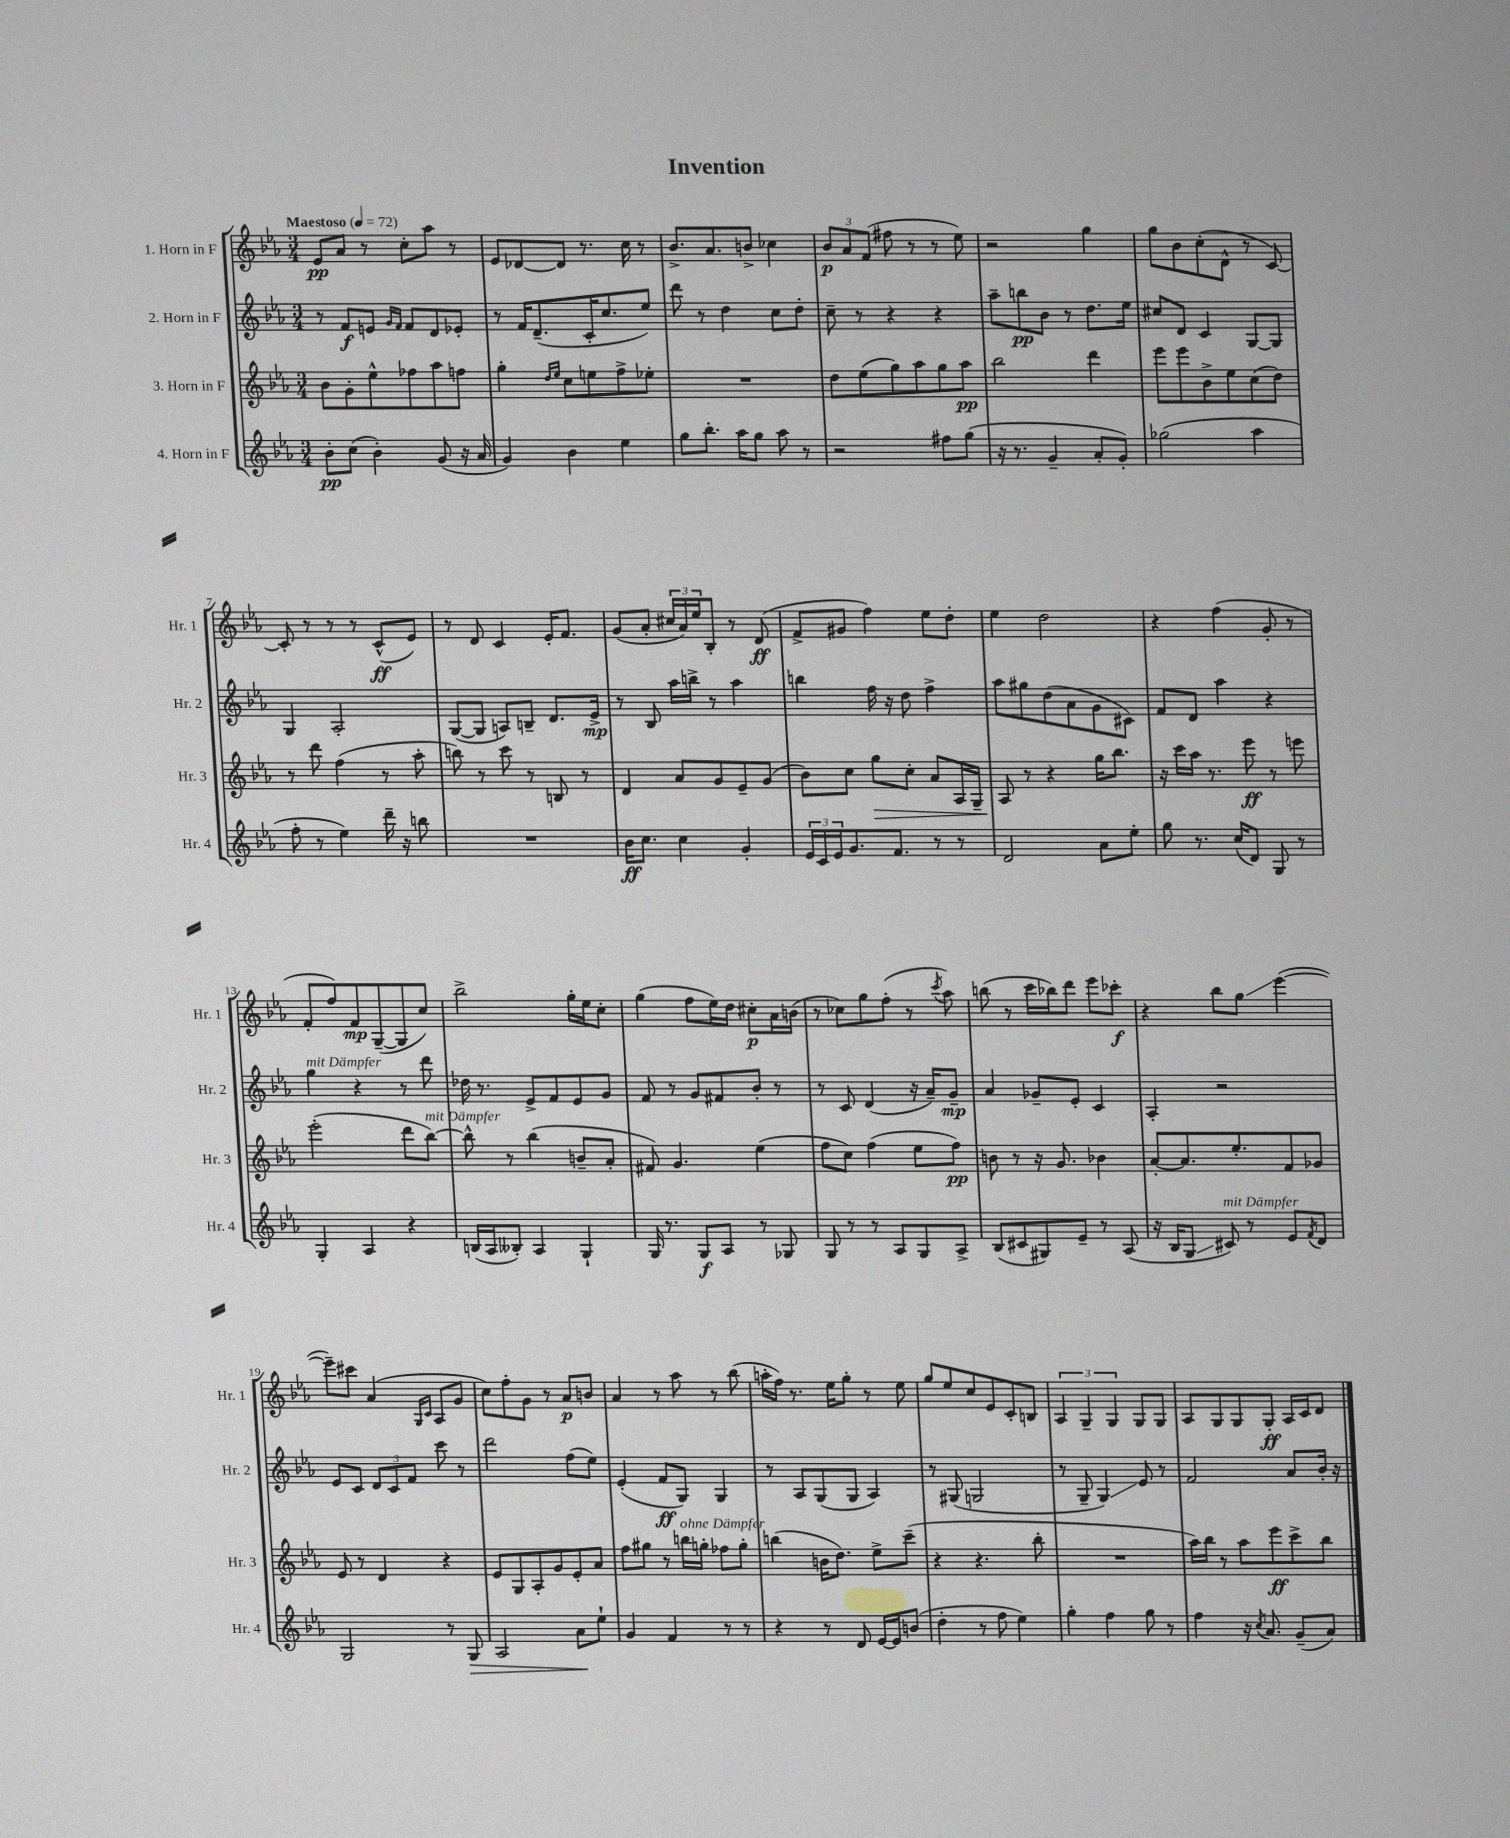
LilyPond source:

\header { title = "Invention" }
<<
\new StaffGroup <<
\new Staff = "s0" \with { instrumentName = "1. Horn in F" shortInstrumentName = "Hr. 1" } {
    \clef treble \key ees \major \numericTimeSignature \time 3/4 \tempo "Maestoso" 4 = 72
    ees'8\pp aes'8 r8 c''8-. aes''8 r8 |
    ees'8 des'8~ des'8 r8. c''16 r8 |
    bes'8.-> aes'8. b'8-> ces''4 |
    \tuplet 3/2 { bes'8\p aes'8 f'8( } fis''8 r8 r8 ees''8) |
    r2 g''4 |
    g''8 bes'8 c''8-.( d'8-^ r8 c'8~) |
    c'8-. r8 r8 r8 c'8-^\ff( ees'8) |
    r8 d'8 c'4 ees'16-. f'8. |
    g'8( aes'8-. \tuplet 3/2 { cis''16 aes'16) ees''16 } bes8-. r8 d'8\ff( |
    f'8-> gis'8 f''4) ees''8 d''8-. |
    ees''4 d''2 |
    r4 f''4( g'8-. r8 |
    f'8-. f''8) f'8\mp g8~--( g8 c''8) |
    bes''2-> g''16-. ees''16 c''8-. |
    g''4( f''8 ees''16) d''16 cis''8-.\p aes'16 b'16( |
    r8 ces''8) g''8 f''8-.( r8 \acciaccatura { c'''8 } aes''8) |
    b''8( r8 c'''16 bes''16) d'''8 ees'''8 ces'''8-.\f |
    r4 bes''8 g''8\glissando ees'''4~( |
    ees'''8--) cis'''8 aes'4( \grace { g16 c'16 } aes8 g'8 |
    c''8) f''8-. g'8 r8 aes'8\p b'8 |
    aes'4 r8 aes''8 r8 bes''8( |
    a''16-. f''16) r8. ees''16 g''8-. r8 ees''8 |
    g''8 ees''8 c''8 ees'8 c'8-. b8 |
    \tuplet 3/2 { aes4 g4-- g4 } g8 g8 |
    aes8 g8 g8 g8-.\ff aes16 c'16 d'8 \bar "|." |
}
\new Staff = "s1" \with { instrumentName = "2. Horn in F" shortInstrumentName = "Hr. 2" } {
    \clef treble \key ees \major \numericTimeSignature \time 3/4
    r8 f'8\f e'8 \grace { g'16 f'16 } f'8 d'8 ees'8-. |
    r8 f'16 d'8.--( c'16-. c''8. ees''8) |
    d'''8 r8 d''4 c''8 d''8-. |
    c''8-- r8 r4 r4 |
    aes''8-- b''8\pp bes'8 r8 d''8. ees''16 |
    cis''8 d'8 c'4 g8~ g8 |
    g4 aes2-. |
    g8~( g8 a8) b8-- d'8. ees'16->\mp |
    r8 bes8 aes''16 b''16-> r8 aes''4 |
    b''4 f''16 r16 d''8 f''4-> |
    aes''8 gis''8 d''8( aes'8 g'8 cis'8) |
    f'8 d'8 aes''4 r4 |
    g''4^\markup { \italic "mit Dämpfer" } r4 r8 d'''8 |
    des''16 r8. ees'8-> f'8 ees'8 g'8 |
    f'8 r8 g'8 fis'8 bes'8-. r8 |
    r8 c'8 d'4( r16 aes'16--) g'8--\mp |
    aes'4 ges'8-- ees'8-. c'4 |
    aes4-. r2 |
    ees'8 c'8 \tuplet 3/2 { d'8 c'8 f'8 } c'''8 r8 |
    d'''2 f''8( ees''8) |
    ees'4-.( f'8\ff g8) g4 |
    r8 aes8 g8( g8 aes4) |
    r8 gis8( g2 |
    r8 g8-- g4\glissando) ees'8 r8 |
    f'2 aes'8 bes'16-. r16 \bar "|." |
}
\new Staff = "s2" \with { instrumentName = "3. Horn in F" shortInstrumentName = "Hr. 3" } {
    \clef treble \key ees \major \numericTimeSignature \time 3/4
    bes'8 g'8-. ees''8-^ fes''8 aes''8 f''8 |
    g''4-. \grace { d''16 ees''16 } c''8 e''8 f''8-> ees''8-. |
    R2. |
    d''8 ees''8( g''8) aes''8 g''8 aes''8\pp |
    bes''2 d'''4 |
    ees'''8 ees'''8 bes'8-> ees''8 c''8( d''8) |
    r8 d'''8 f''4( r8 aes''8-. |
    b''8) r8 c'''8 r8 b8 r8 |
    d'4 aes'8 g'8 ees'8-- g'8( |
    bes'8) c''8 g''8\> c''8-. aes'8 aes16 g16-- |
    aes8\! r8 r4 g''16 bes''8. |
    r16 c'''16 aes''16 r8. ees'''8\ff r8 e'''8 |
    ees'''2-.( d'''8 bes''8~^\markup { \italic "mit Dämpfer" }) |
    bes''8-^ r8 bes''4( b'8-- aes'8-. |
    fis'8) g'4. ees''4( |
    f''8 c''8) f''4( ees''8 f''8\pp) |
    b'8 r8 r16 g'8. bes'4 |
    aes'8~-. aes'8. ees''8.-. f'8 ges'8 |
    ees'8 r8 d'4 r4 |
    ees'8 g8 aes8-. g'8 ees'8-. aes'8 |
    f''8 gis''8 r8 b''16^\markup { \italic "ohne Dämpfer" } g''16-. fes''8 g''8-. |
    b''4( b'16 d''8.) ees''8-> c'''8--( |
    r4 r4. bes''8-. |
    R2. |
    aes''16) bes''16 r8 aes''8 ees'''8\ff c'''8-> bes''8 \bar "|." |
}
\new Staff = "s3" \with { instrumentName = "4. Horn in F" shortInstrumentName = "Hr. 4" } {
    \clef treble \key ees \major \numericTimeSignature \time 3/4
    bes'8-.\pp c''8( bes'4-.) g'8( r16 aes'16 |
    g'4) bes'4 ees''4 |
    g''8 bes''8.-. aes''16 g''8 aes''8 r8 |
    r2 fis''8 g''8( |
    r16 r8. g'4-- aes'8-. g'8-.) |
    ges''2( aes''4 |
    f''8-. r8 ees''4) d'''16-- r16 b''8 |
    R2. |
    bes'16\ff c''8. c''4 g'4-. |
    \tuplet 3/2 { ees'16 c'16 ees'16 } g'8. f'8. r8 r8 |
    d'2 aes'8 ees''8-. |
    g''8 r8. c''16( d'8) g8 r8 |
    g4-. aes4 r4 |
    b16( aes16 beses8-.) aes4 g4-! |
    g16 r8. g8\f aes8 r8 ges8 |
    g8 r8 r8 aes8 g8 aes8-> |
    bes8( cis'8 gis8) ees'8-- r8 aes8( |
    r16 bes16 g8\glissando cis'8^\markup { \italic "mit Dämpfer" }) r8 ees'8 \acciaccatura { f'8 } d'8 |
    g2 r8 g8\> |
    aes2 aes'8\! ees''8-! |
    g'4 f'4 r8 r8 |
    r4 r8 d'8 ees'16~ ees'16 b'8( |
    d''4-. r8 f''8 ees''4) |
    g''4-. f''4 g''8 r8 |
    f''4 r16 \acciaccatura { c''8 } aes'8. g'8--( aes'8) \bar "|." |
}
>>
>>
